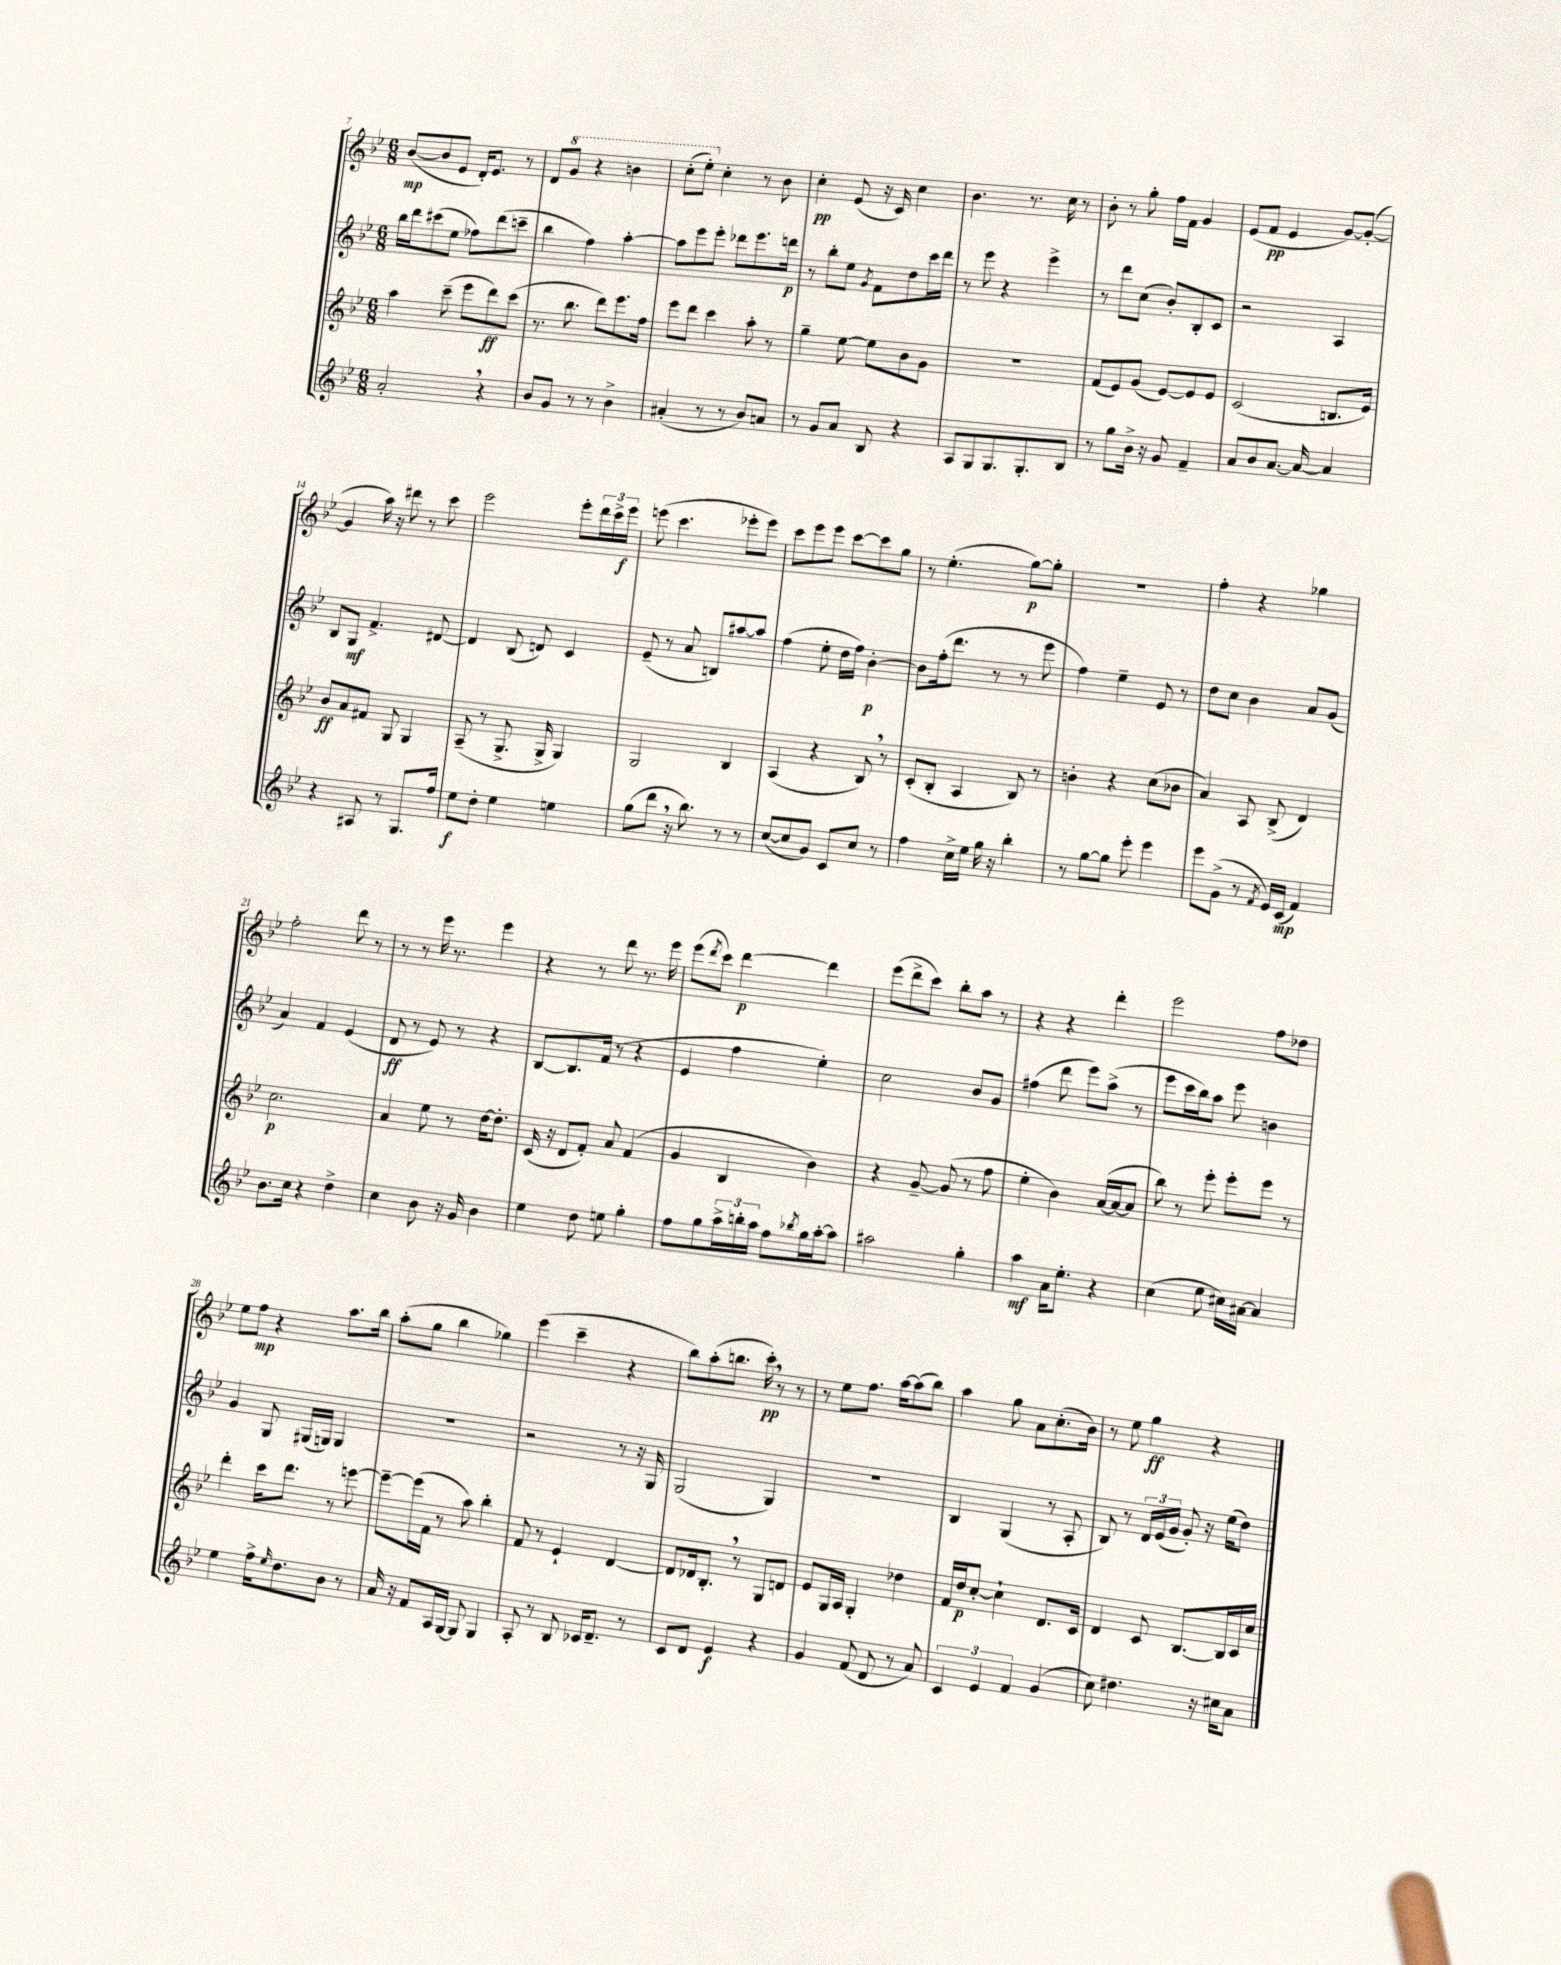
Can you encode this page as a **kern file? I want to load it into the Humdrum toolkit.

**kern	**kern	**kern	**kern
*staff4	*staff3	*staff2	*staff1
*clefG2	*clefG2	*clefG2	*clefG2
*k[b-e-]	*k[b-e-]	*k[b-e-]	*k[b-e-]
*M6/8	*M6/8	*M6/8	*M6/8
2a'	4aa	16bb-	([8b-
.	.	16ddd	.
.	.	(8ccc#	8b-]
.	(8ccc~	8ee-	8e-
.	8eee-	8ff-)	16d')
.	.	.	8.e-
4r	8ddd)	(8ddd	.
.	(8ccc	8ccc~	8r
=	=	=	=
8b-	8.r	4bb-	8d
8g	.	.	8gg
.	8.bb-	.	.
8r	.	4ff)	4r
8r	8ddd)	.	.
4b-^	8.eee-	[4aa'	4bb
.	16ff	.	.
=	=	=	=
(4a#'	8eee-	8aa]	(8ccc'
.	8ddd	8eee-	8eee-')
8r	4ccc	8eee-'	4cc'
8r	.	8ddd-	.
8b-)	8aa'	8.eee-	8r
8a	8r	.	8b-
.	.	16ddd	.
=	=	=	=
8r	4gg~	8r	4cc'
8g	.	8bb-'	.
8a	[8ee-	8ee-	(8e-
.	.	8qg	.
8B-	8ee-]	8f	16r
.	.	.	16c)
4r	8b-	8dd	4cc
.	8g	16ccc	.
.	.	16ddd	.
=	=	=	=
8A	2.r	8r	4.b-
8G	.	8eee-	.
8.G	.	4r	.
.	.	.	8.r
8.G'	.	.	.
.	.	4eee-^	.
.	.	.	16cc
8B-	.	.	8r
=	=	=	=
8r	(8f	8r	8b-'
8gg	8e-)	8ddd	8r
16b-^	(8g	(8cc	8gg'
16r	.	.	.
8g	[8e-)	8b-')	16ff
.	.	.	16f
4f~	8e-]	8B-'	4g
.	8e-	8c	.
=	=	=	=
8a	(2c	2r	(8e-
8b-	.	.	8f
[8.a	.	.	4e-
16a_	.	.	.
4a]	8.B	4A	[8g)
.	.	.	(8g'_
.	16e-)	.	.
=	=	=	=
4r	8b-	8B-	4g]
.	8a	8G	.
8A#	8f#	4.f^	16aa)
.	.	.	16r
8r	8G	.	8ddd#
8.G	4G	.	8r
.	.	[8d#	8ccc
16ff	.	.	.
=	=	=	=
8ee-	(8A~	4d#]	2eee-
8dd'	8r	.	.
4ee-	8.G^	(8B-	.
.	.	8d)	.
.	16G^	.	.
4ee	4G)	4c	8eee-'
.	.	.	24ddd
.	.	.	24ccc^
.	.	.	24eee-
=	=	=	=
(8gg	2G	(8e-~	(8eee
8ddd	.	8r	4.ccc
16r	.	8a	.
8.bb-)	.	.	.
.	.	8B)	.
8r	4B-	[8aa#	8eee-'
8r	.	8aa#]	8eee-)
=	=	=	=
([8cc	(4A	(4ff	8ccc
8cc]	.	.	8eee-
8g)	4r	8ee-'	8eee-
8c	.	16dd	[8ccc
.	.	16ff)	.
8cc	8B-)	[4b-'	8ccc]
8r	8r	.	8gg
=	=	=	=
4ff	(8c'	8b-]	8r
.	8B-'	(16ff'	(4.ee-'
.	.	8.ddd	.
16cc^	4A	.	.
16ee-	.	.	.
16gg	.	8r	.
16r	.	.	.
4bb-'	8B-)	8r	[8gg)
.	8r	8eee-	8gg']
=	=	=	=
8r	4b'	4ff)	2.r
[8gg	.	.	.
8gg]	4r	4ee-~	.
8eee-'	.	.	.
4eee-	(8cc	8e-	.
.	8b-	8r	.
=	=	=	=
8eee-	4a)	8dd	4ff'
(8g^	.	8cc	.
8r	8A	4b-	4r
8qf	.	.	.
16e-)	(8B-^	.	.
(16c	.	.	.
4f)	4d)	8a	4gg-
.	.	(8g	.
=	=	=	=
8.b-	2.cc	4a)	2ff'
16cc	.	.	.
4r	.	4f	.
4dd^	.	(4e-	8ddd
.	.	.	8r
=	=	=	=
4cc	4a	8d	8r
.	.	8r	8r
8b-	8ee-	8e-)	16eee-
.	.	.	8.r
16r	8r	8r	.
16g	.	.	.
4b-	[16dd	4r	4eee-
.	8.dd']	.	.
=	=	=	=
4ee-	(16c	[8B-	4r
.	16r	.	.
.	8d	8.B-]	.
8dd	8f')	.	8r
.	.	(16f	.
8ee	8a	8r	8ddd
4gg'	(4f	4r	8.r
.	.	.	16eee-
=	=	=	=
8ff	4g	4e-	(8eee-
.	.	.	8qddd
8gg	.	.	8ccc)
24aa^	4B-	4ff	[4ddd
24bb'	.	.	.
24aa	.	.	.
8ff	.	.	.
8qbb-	.	.	.
16gg	4b-)	4ee-')	4ddd]
[16aa'	.	.	.
8aa]	.	.	.
=	=	=	=
2aa#	4r	2cc	(8eee-
.	.	.	8ddd^
.	[8g~	.	8ccc)
.	(8g]	.	8bb-'
4gg'	8r	8b-	8aa
.	8ff	8g	8r
=	=	=	=
4aa	4ee-'	(4ff#	4r
16a	4b-)	8ddd	4r
8.ee-'	.	.	.
.	.	8eee-)	.
4r	([16a	(8aa^	4ddd'
.	16a_	.	.
.	8a]	8r	.
=	=	=	=
(4cc	8bb-)	8eee-	2eee-
.	8r	16ccc	.
.	.	16bb-)	.
8ee-	8eee-'	8aa	.
16cc#)	8eee-'	8eee-	.
[16a#	.	.	.
4a#]	8eee-	4b	8ff
.	8r	.	8dd-
=	=	=	=
4ee-	4ddd'	4g	8ee-
.	.	.	8ff
16ff^	16ccc	8G	4r
16qqee-	.	.	.
8.dd	8.ddd	.	.
.	.	(16G#	.
.	.	16G)	.
8b-	8r	4G	8.aa
8r	[8eee	.	.
.	.	.	16bb-
=	=	=	=
16a	8eee~_	2.r	(8aa'
16r	.	.	.
8f	(16eee]	.	8gg
.	16f	.	.
16A	8r	.	4bb-
[16G	.	.	.
8G]	8aa)	.	.
4G	4bb-'	.	4gg-)
=	=	=	=
8A'	8f	2r	(4eee-
8r	8r	.	.
8B-	4e-`	.	4ccc~
16c-	.	.	.
8.d~	.	.	.
.	[4d	8r	4r
8r	.	16r	.
.	.	16G	.
=	=	=	=
8c	8d]	(2G	8bb-)
8d	16d-	.	(8aa'
.	8.B-'	.	.
4e-	.	.	8.bb
.	8r	.	.
.	.	.	16ccc')
4r	8G	4G)	8r
.	8d	.	8r
=	=	=	=
4g	8e-	2.r	8r
.	16G	.	8ee-
.	16A	.	.
(8f	4G'	.	8.ff
8d	.	.	.
.	.	.	[16aa
8r	4dd-	.	(8aa]
8a)	.	.	8bb-)
=	=	=	=
6c	16f	4B-	4aa
.	16dd	.	.
.	[8cc'	.	.
6e-	.	.	.
.	4cc`]	(4G	8gg
6f	.	.	.
.	.	.	8a
(4g	8.d	8r	(8.cc'
.	.	8A'	.
.	16c	.	16b-)
=	=	=	=
8cc)	4d	8B-)	8r
4.dd#	.	8r	8ee-
.	8c	24d	4gg
.	.	(24e-	.
.	.	24g	.
.	[8.B-	8g')	.
16r	.	16r	4r
16cc#	16B-]	(16ee-	.
8a	16c	8dd)	.
.	16cc	.	.
==	==	==	==
*-	*-	*-	*-
